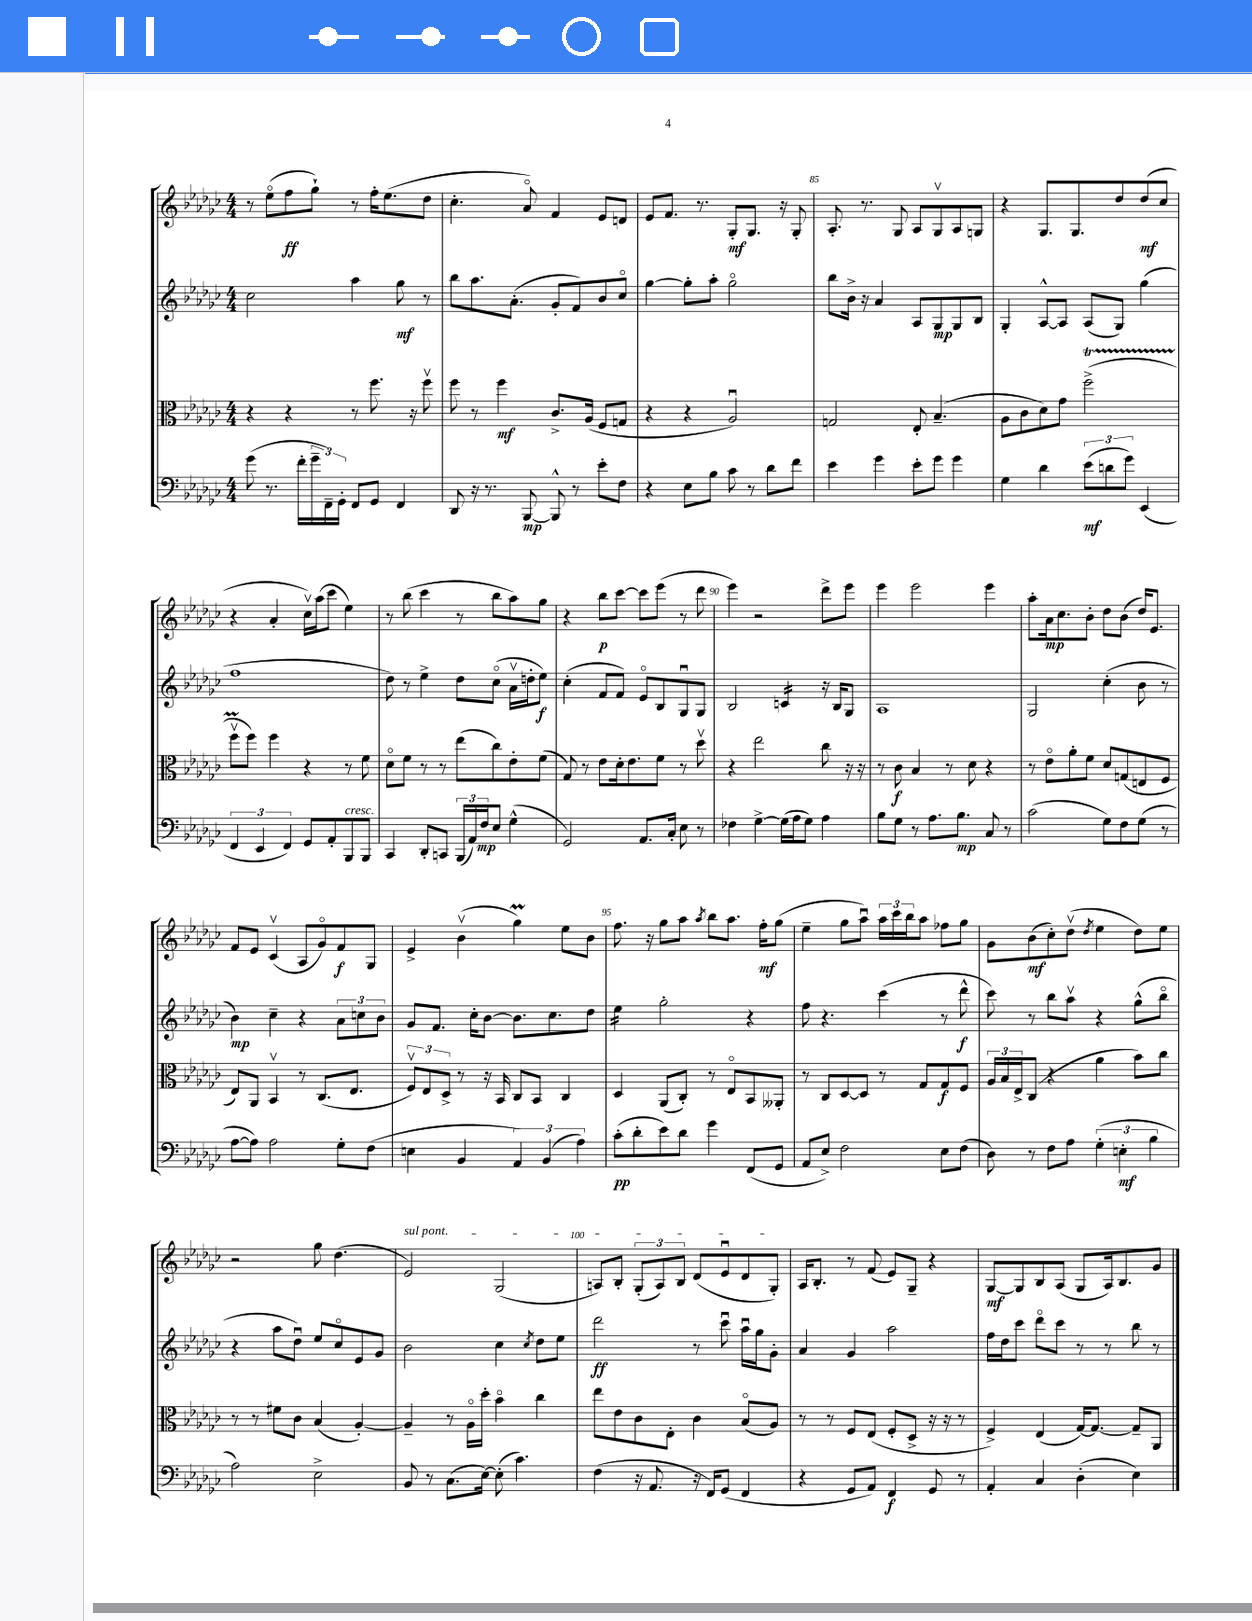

**kern	**kern	**kern	**kern
*staff4	*staff3	*staff2	*staff1
*clefF4	*clefC3	*clefG2	*clefG2
*k[b-e-a-d-g-c-]	*k[b-e-a-d-g-c-]	*k[b-e-a-d-g-c-]	*k[b-e-a-d-g-c-]
*M4/4	*M4/4	*M4/4	*M4/4
(8g-	4r	2cc-	8r
8.r	.	.	(8ee-o
.	4r	.	8ff
16f'	.	.	.
24g-~	.	.	8gg-`)
24FF~)	.	.	.
24GG-'	.	.	.
8FF	8r	4aa-	8r
8GG-	8.ff	.	16ff'
.	.	.	(8.ee-
4FF	.	8gg-	.
.	16r	.	.
.	8ffv	8r	8dd-
=	=	=	=
8DD-	8ff	8bb-	4.cc-'
16r	8r	8.aa-	.
8.r	.	.	.
.	4ff	.	.
.	.	(8.a-'	.
[8BBB-	.	.	8a-o)
8BBB-^^]	8.c-^	8g-'	4f
8r	.	8f)	.
.	(16A-	.	.
8e-'	8F	8b-	8e-
8F	8G	8cc-o	8d
=	=	=	=
4r	4r	[4gg-	8e-
.	.	.	8.f
8E-	4r	8gg-']	.
.	.	.	8.r
8B-	.	8aa-'	.
8c-	2A-u)	2gg-o	8G-'
8r	.	.	8.G-
8d-	.	.	.
.	.	.	16r
8f	.	.	8G-'
=	=	=	=
4e-	2G	8bb-	8.A-'
.	.	16b-^	.
.	.	16r	8.r
4g-	.	4a-	.
.	.	.	8G-
8e-'	8E-'	8A-	8A-
8g-	(4.B-~	8G-	8G-v
4g-	.	8G-	8A-
.	.	8B-	8G
=	=	=	=
4G-	8A-	4G-'	4r
.	8c-	.	.
4d-	8d-)	[8A-^^	8.G-
.	8g-	8A-]	.
.	.	.	8.G-
(12e-	(2ff^	(8A-	.
12d	.	.	.
.	.	8G-)	8dd-
12g-)	.	.	.
(4EE-	.	(4gg-	(8dd-
.	.	.	8cc-
=	=	=	=
6FF	8ffv	1ff	4r
.	8ff)	.	.
6EE-	.	.	.
.	4ff	.	4a-'
6FF)	.	.	.
8GG-	4r	.	16cc-v)
.	.	.	(16aa-
8AA-'	.	.	8ccc-
8BBB-	8r	.	4ee-)
8BBB-	8f	.	.
=	=	=	=
4CC-	8d-o	8dd-)	8r
.	8f	8r	(8bb-
8DD-'	8r	4ee-^	4ccc-
8CC	8r	.	.
(24BBB-	(8ee-	8dd-	8r
24AA-)	.	.	.
24F	.	.	.
8E-	8cc-)	(8cc-o	8bb-
(4G-^^	8e-'	16a-v	8aa-)
.	.	16dd'	.
.	(8f	8ee-)	8gg-
=	=	=	=
2GG-)	8G-)	(4cc-'	4r
.	8r	.	.
.	8e-	8f	8bb-
.	16d-'	8f)	[8ccc-
.	8.e-	.	.
8.AA-	.	8e-o	8ccc-]
.	8f	8B-	(8eee-
16C-'	.	.	.
8E-	8r	8G-u	8r
8r	8dd-v	8G-	8ddd-
=	=	=	=
4F-	4r	2B-	4eee-)
[4G-^	2ee-	.	2r
(16G-]	.	4c	.
16A-	.	.	.
8G-)	.	.	.
4A-	8cc-	16r	8ddd-^
.	.	16B-	.
.	16r	8G-	8eee-
.	16r	.	.
=	=	=	=
8B-	8r	1A-	4eee-
8G-	8c-	.	.
8r	4B-	.	2eee-
8.A-	.	.	.
.	8r	.	.
8.B-	.	.	.
.	8d-	.	.
8C-	4r	.	4eee-
8r	.	.	.
=	=	=	=
(2c-	8r	2G-	8aa-'
.	8e-o	.	16a-
.	.	.	8.cc-
.	8a-'	.	.
.	8f	.	8b-'
8G-)	8d-	(4cc-'	8dd-
8F	(8G	.	(8b-
(8G-	8E	8b-	16dd-)
.	.	.	8.e-
8r	8F	8r	.
=	=	=	=
[8A-	8E-)	4b-)	8f
8A-])	8AA-	.	8e-
2A-	4BB-v	4cc-~	(4c-v
.	8r	4r	8A-
.	(8.C-	.	8g-o)
8G-'	.	12a-	8f
.	8.E-	.	.
.	.	12cc	.
(8F	.	.	8G-
.	.	12b-	.
=	=	=	=
4E	12Fv)	8g-	4e-^
.	12E-	.	.
.	.	8.f	.
.	12D-^	.	.
4BB-	8r	.	(4b-v
.	.	16cc-'	.
.	16r	[8b-	.
.	16BB-	.	.
6AA-)	8C-	8.b-]	4gg-)
.	8BB-	.	.
(6BB-	.	.	.
.	.	8.cc-	.
.	4C-	.	8ee-
6A-)	.	.	.
.	.	8dd-	8b-
=	=	=	=
(8c-'	4D-	4ee-	8.ff
8d-'	.	.	.
.	.	.	16r
8e-)	(8AA-	2gg-'	8gg-
8d-	8C-')	.	8aa-
.	.	.	8qaa-
4g-	8r	.	8bb-
.	8E-o	.	8.aa-
(8FF	8BB-	4r	.
.	.	.	16ff'
8GG-	8AA--'	.	(8gg-
=	=	=	=
8AA-	8r	8ff	4ee-~
8E-^)	8C-	4.r	.
2F	[8D-	.	8gg-
.	8D-]	.	8aa-u)
.	8r	(4ccc-	24aa-
.	.	.	24ccc-
.	.	.	24bb-
.	8G-	.	8aa-
8E-	8G-	8r	8ff-
(8F	8F	8ddd-^^	8gg-
=	=	=	=
8D-)	24A-	8ccc-)	8g-
.	24B-	.	.
.	24E-^	.	.
8r	(8C-	8r	(8b-
8F	4r	8bb-	8cc-')
8A-	.	8aa-v	(8dd-v
.	.	.	8qdd-
(6G-'	4a-	4r	4ee-
6E'	.	.	.
.	8b-)	(8gg-^^	8dd-)
6B-	.	.	.
.	8cc-	8bb-o	8ee-
=	=	=	=
2A-)	8r	4r	2r
.	8r	.	.
.	8f#	8aa-	.
.	8c-	8dd-u)	.
2E-^	(4B-	8ee-	8gg-
.	.	8cc-o	(4.dd-
.	[4A-')	8e-	.
.	.	8g-	.
=	=	=	=
8BB-	4A-~]	2b-	2e-)
8r	.	.	.
(8.C-	8r	.	.
.	16A-o	.	.
[16E-)	16dd-'	.	.
(8E-']	4b-o	4cc-	(2G-
4.c-)	.	.	.
.	.	8qcc-	.
.	4cc-	8dd-	.
.	.	8ee-	.
=	=	=	=
(4F	8ee-	2ddd-	8A)
.	8e-	.	8B-'
16r	8c-	.	(12G-'
8.AA-	.	.	.
.	.	.	12A)
.	8E-'	.	.
.	.	.	12B-
16r	4c-	8r	(8d-
16FF)	.	.	.
(8GG-	.	8ccc-u	8e-u
4FF	(8B-o	16aa-u	8d-
.	.	16gg-	.
.	8A-)	8g-'	8G-')
=	=	=	=
4r	8r	4a-	16A-
.	.	.	8.B-'
.	8r	.	.
8GG-	8F	4g-	8r
8AA-)	(8E-	.	(8f
4FF	8F'	2aa-	8e-)
.	8D-^	.	8G-~
8GG-	16r	.	4r
.	16r	.	.
8r	8r	.	.
=	=	=	=
4AA-'	4F^)	16ff	[8G-
.	.	16dd-	.
.	.	8ccc-	8G-]
4C-	(4E-	8ddd-o	8B-
.	.	8ccc-	(8A-
(4D-'	[16G-)	8r	8G-
.	8.G-_	.	.
.	.	8r	16A-)
.	.	.	8.B-
4E-)	8G-~]	8bb-	.
.	8AA-	8r	8g-
==	==	==	==
*-	*-	*-	*-
